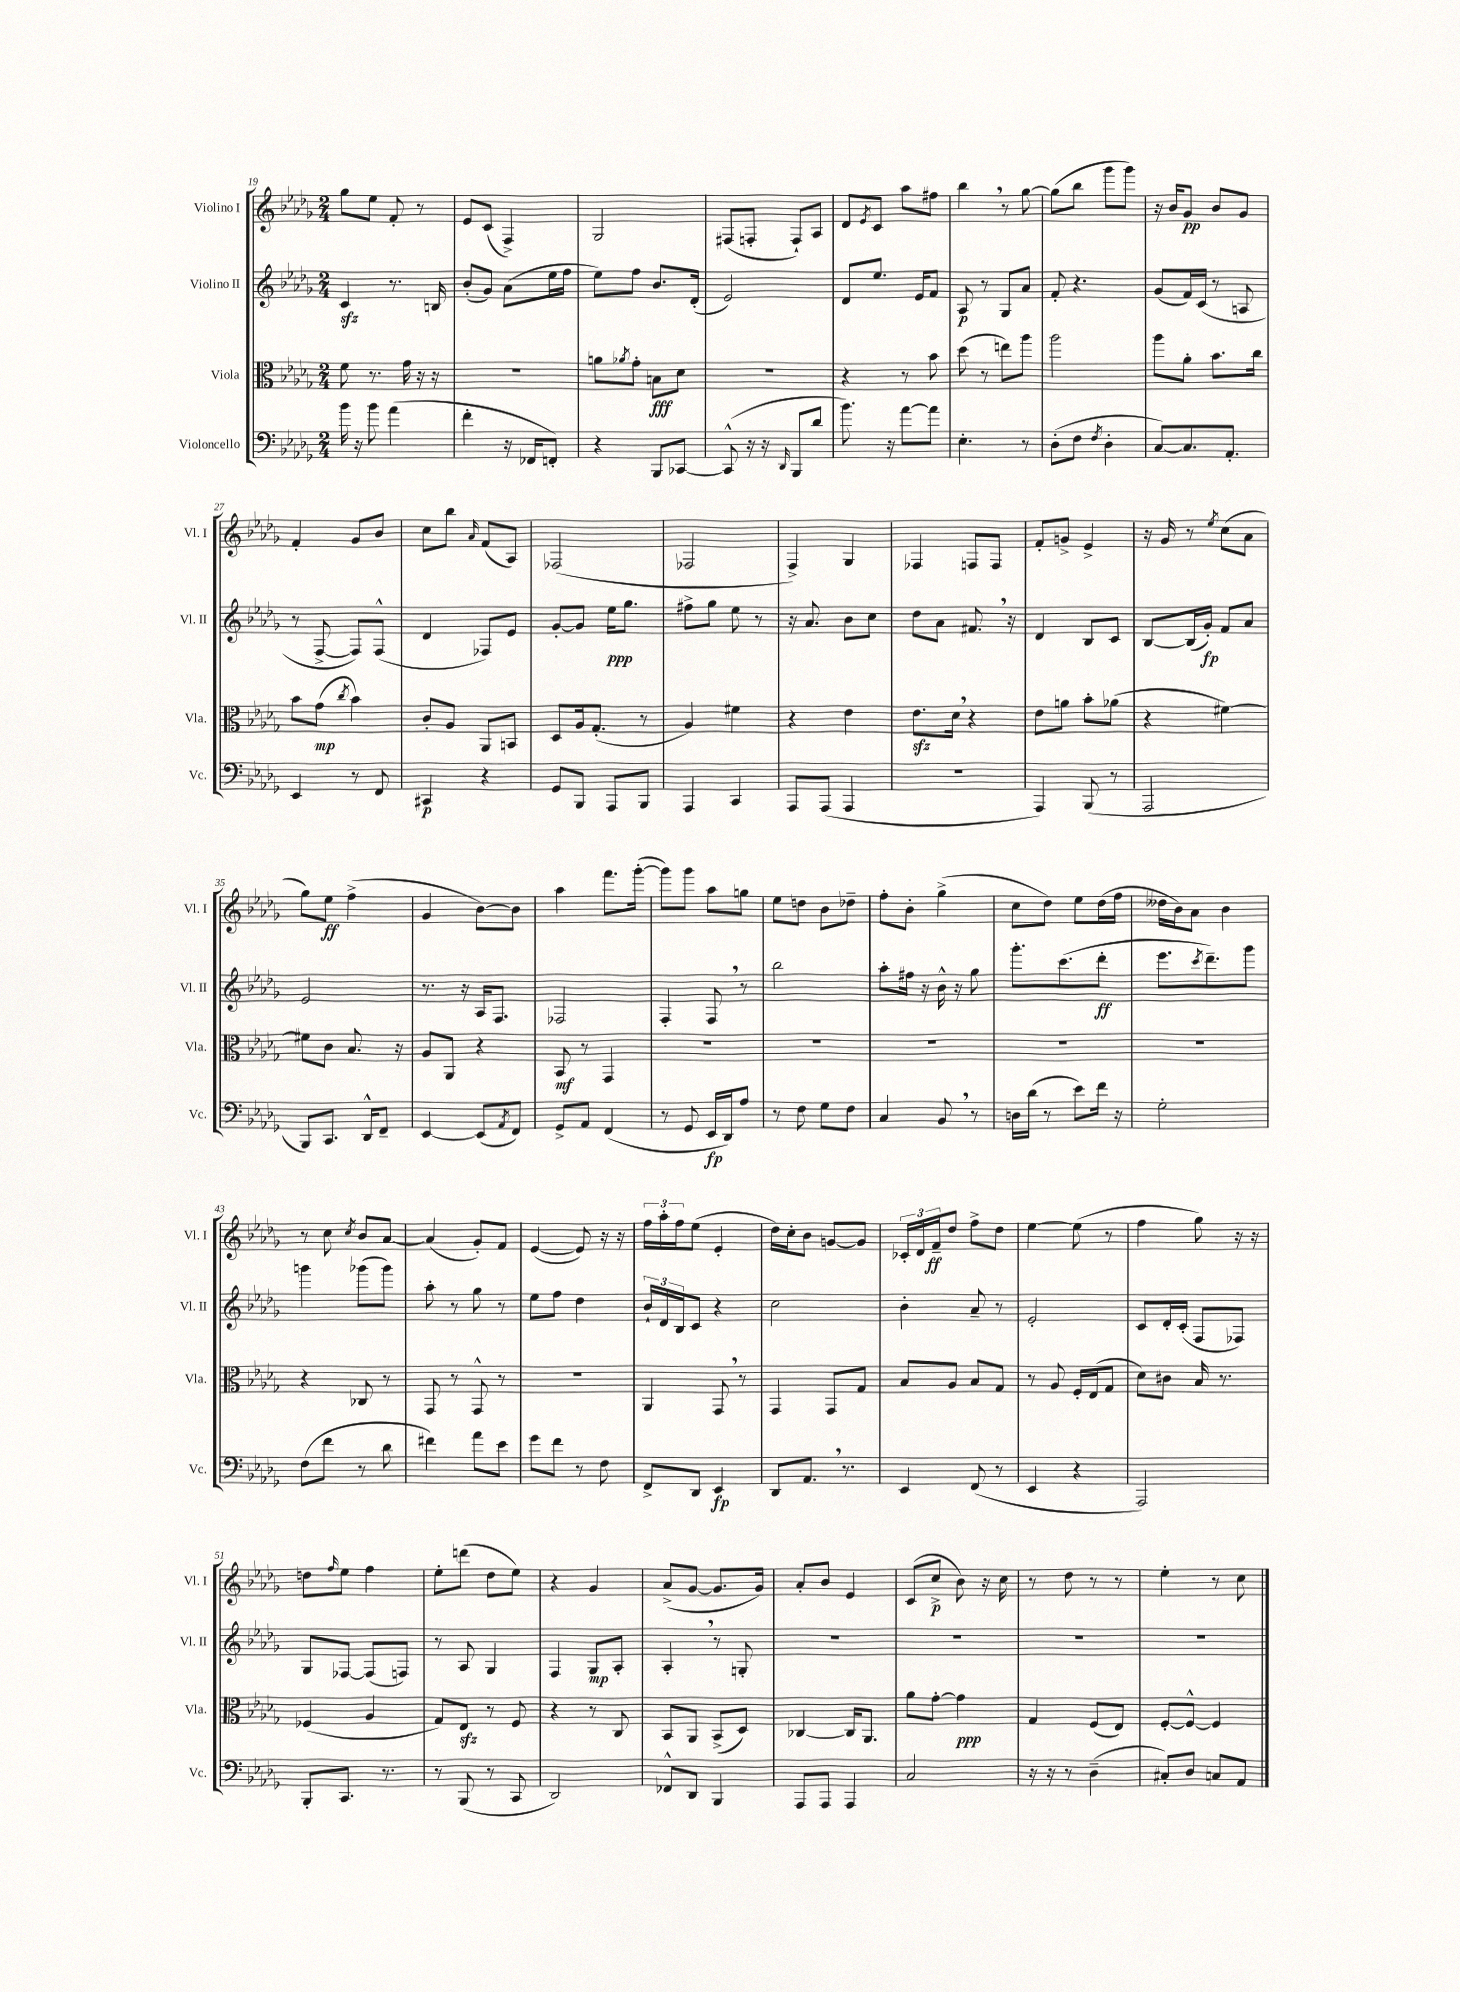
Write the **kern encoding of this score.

**kern	**kern	**kern	**kern
*staff4	*staff3	*staff2	*staff1
*clefF4	*clefC3	*clefG2	*clefG2
*k[b-e-a-d-g-]	*k[b-e-a-d-g-]	*k[b-e-a-d-g-]	*k[b-e-a-d-g-]
*M2/4	*M2/4	*M2/4	*M2/4
16b-	8f	4c	8gg-
16r	.	.	.
8b-	8.r	.	8ee-
(4a-	.	8.r	8f'
.	16g-	.	.
.	16r	.	8r
.	16r	16B	.
=	=	=	=
4f'	2r	(8b-'	8e-
.	.	8g-)	(8c
16r	.	(8a-	4F^)
16FF-	.	.	.
8FF')	.	16ee-	.
.	.	16ff	.
=	=	=	=
4r	8a	8ee-)	2G-
.	8qa-	.	.
.	8g-'	8ff	.
8BBB-	8B	8.b-	.
[8CC-	8d-	.	.
.	.	(16d-'	.
=	=	=	=
(8CC-^^]	2r	2e-)	(8F#
16r	.	.	8F'
16r	.	.	.
16qqDD-	.	.	.
8BBB-	.	.	8F`)
8d-	.	.	8A-
=	=	=	=
8.b-)	4r	8d-	8d-
.	.	.	8qe-
.	.	8.ee-	8c
16r	.	.	.
[8a-	8r	.	8aa-
.	.	16e-	.
8a-]	8b-	8f	8ff#
=	=	=	=
4.E-'	(8dd-	8A-	4bb-
.	8r	8r	.
.	8ee)	8G-	8r
8r	8aa-	8a-	[8gg-
=	=	=	=
(8D-'	2aa-	8f'	(8gg-]
8F	.	4.r	8bb-
8qF	.	.	.
4D-'	.	.	8ggg-
.	.	.	8ggg-)
=	=	=	=
[8C)	8aa-	(8g-	16r
.	.	.	16b-
8.C]	8a-'	16f)	8g-
.	.	(16c	.
.	8.b-	8r	8b-
8.AA-'	.	.	.
.	.	8A	8g-
.	16cc	.	.
=	=	=	=
4EE-	8b-	8r	4f'
.	(8g-	[8F^	.
.	8qcc	.	.
8r	4b-)	8F])	8g-
8FF	.	(8F^^	8b-
=	=	=	=
4CC#	8c'	4d-	8cc
.	8A-	.	8bb-
.	.	.	16qqa-
4r	8AA-	8F-)	(8f
.	8BB	8e-	8A-)
=	=	=	=
8GG-	8D-	[8g-'	(2F-
8BBB-	16A-	8g-]	.
.	(8.G-'	.	.
8AAA-	.	16ee-	.
.	.	8.gg-	.
8BBB-	8r	.	.
=	=	=	=
4AAA-	4A-)	8ff#^	2F-
.	.	8gg-	.
4CC	4f#	8ee-	.
.	.	8r	.
=	=	=	=
8AAA-	4r	16r	4F^)
.	.	8.a-	.
(8AAA-	.	.	.
4AAA-	4e-	8b-	4G-
.	.	8cc	.
=	=	=	=
2r	8.e-	8dd-	4F-
.	.	8a-	.
.	16d-	.	.
.	4r	8.f#	8F
.	.	.	8F
.	.	16r	.
=	=	=	=
4AAA-)	8e-	4d-	8f'
.	8a	.	8g^
(8BBB-	8b-'	8B-	4e-^
8r	(8a-	8c	.
=	=	=	=
2AAA-	4r	[8B-	16r
.	.	.	16g-
.	.	(16B-]	8r
.	.	16g-')	.
.	.	.	8qee-
.	[4f#)	8f	(8cc
.	.	8a-	8a-
=	=	=	=
8BBB-)	8f#]	2e-	8gg-)
8.CC	8c	.	8ee-
.	8.B-	.	(4ff^
16DD-^^	.	.	.
8FF~	.	.	.
.	16r	.	.
=	=	=	=
[4EE-	8A-	8.r	4g-
.	8AA-	.	.
.	.	16r	.
(8EE-]	4r	16A-	[8b-)
.	.	8.F	.
8qAA-	.	.	.
8FF)	.	.	8b-]
=	=	=	=
8GG-^	8BB-	2F-	4aa-
8AA-	8r	.	.
(4FF	4GG-	.	8.fff
.	.	.	([16ggg-'
=	=	=	=
8r	2r	4F'	8ggg-])
8GG-	.	.	8ggg-
16EE-	.	8F	8aa-
16DD-)	.	.	.
8A-	.	8r	8gg
=	=	=	=
8r	2r	2bb-	8ee-
8F	.	.	8dd
8G-	.	.	8b-
8F	.	.	8dd-~
=	=	=	=
4C	2r	8aa-'	8ff'
.	.	16ff#	8b-'
.	.	16r	.
8BB-	.	16b-^^	(4gg-^
.	.	16r	.
8r	.	8gg-	.
=	=	=	=
16D	2r	8.ggg-'	8cc
(16d-	.	.	.
8r	.	.	8dd-)
.	.	(8.ccc	.
8e-)	.	.	8ee-
16f	.	8ddd-'	(16dd-
16r	.	.	16ff
=	=	=	=
2G-'	2r	8.eee-	16dd--
.	.	.	16b-)
.	.	.	8a-
.	.	8qccc	.
.	.	8.ddd-~)	.
.	.	.	4b-
.	.	8ggg-	.
=	=	=	=
(8F	4r	4ggg	8r
8f	.	.	8cc
.	.	.	8qcc
8r	8C-	(8ggg-	8b-
8d-	8r	8ggg-)	[8a-
=	=	=	=
4f#)	8GG-	8aa-'	(4a-]
.	8r	8r	.
8a-	8GG-^^	8gg-	8g-')
8e-	8r	8r	8f
=	=	=	=
8g-	2r	8ee-	([4e-
8f	.	8ff	.
8r	.	4dd-	8e-])
8F	.	.	16r
.	.	.	16r
=	=	=	=
8FF^	4AA-	24b-`	24ff
.	.	24d-	24aa-'
.	.	24B-	24ff
8DD-	.	8c	(8ee-
4EE-	8GG-	4r	4e-'
.	8r	.	.
=	=	=	=
8DD-	4GG-	2cc	16dd-)
.	.	.	16cc'
8.AA-	.	.	8b-
.	8GG-	.	[8g
8.r	.	.	.
.	8G-	.	8g]
=	=	=	=
4EE-	8B-	4b-'	24c-'
.	.	.	24d-
.	.	.	24f~
.	8A-	.	8dd-
(8FF	8B-	8a-~	8ff^
8r	8G-	8r	8dd-
=	=	=	=
4EE-	8r	2e-'	[4ee-
.	8A-	.	.
4r	16F'	.	(8ee-]
.	(16E-	.	.
.	8G-	.	8r
=	=	=	=
2AAA-)	8d-)	8c	4ff
.	8c#	16d-'	.
.	.	(16c'	.
.	16B-	8F	8gg-)
.	8.r	.	.
.	.	8F-)	16r
.	.	.	16r
=	=	=	=
8BBB-'	(4F-	8G-	8dd
.	.	.	16qqff
8.CC	.	[8F-	8ee-
.	4A-	(8F-]	4ff
8.r	.	.	.
.	.	8F)	.
=	=	=	=
8r	8G-)	8r	8ee-'
(8BBB-	8E-	8A-	(8ddd
8r	8r	4G-	8dd-
8CC	8F	.	8ee-)
=	=	=	=
2DD-)	4r	4F	4r
.	8r	8G-	4g-
.	8C	8A-'	.
=	=	=	=
8FF-^^	8BB-	4A-'	(8a-^
8DD-	8AA-	.	[8g-
4BBB-	(8BB-^	8r	8.g-]
.	8D-)	8G'	.
.	.	.	16g-)
=	=	=	=
8AAA-	[4C-	2r	8a-'
8AAA-	.	.	8b-
4AAA-	16C-]	.	4e-
.	8.AA-	.	.
=	=	=	=
2C	8a-	2r	(8c
.	[8g-'	.	8cc^
.	4g-]	.	8b-)
.	.	.	16r
.	.	.	16cc
=	=	=	=
16r	4G-	2r	8r
16r	.	.	.
8r	.	.	8dd-
(4D-~	(8F	.	8r
.	8E-)	.	8r
=	=	=	=
8C#')	[8F'	2r	4ee-'
8D-	8F^^_	.	.
8C	4F]	.	8r
8AA-	.	.	8cc
==	==	==	==
*-	*-	*-	*-
